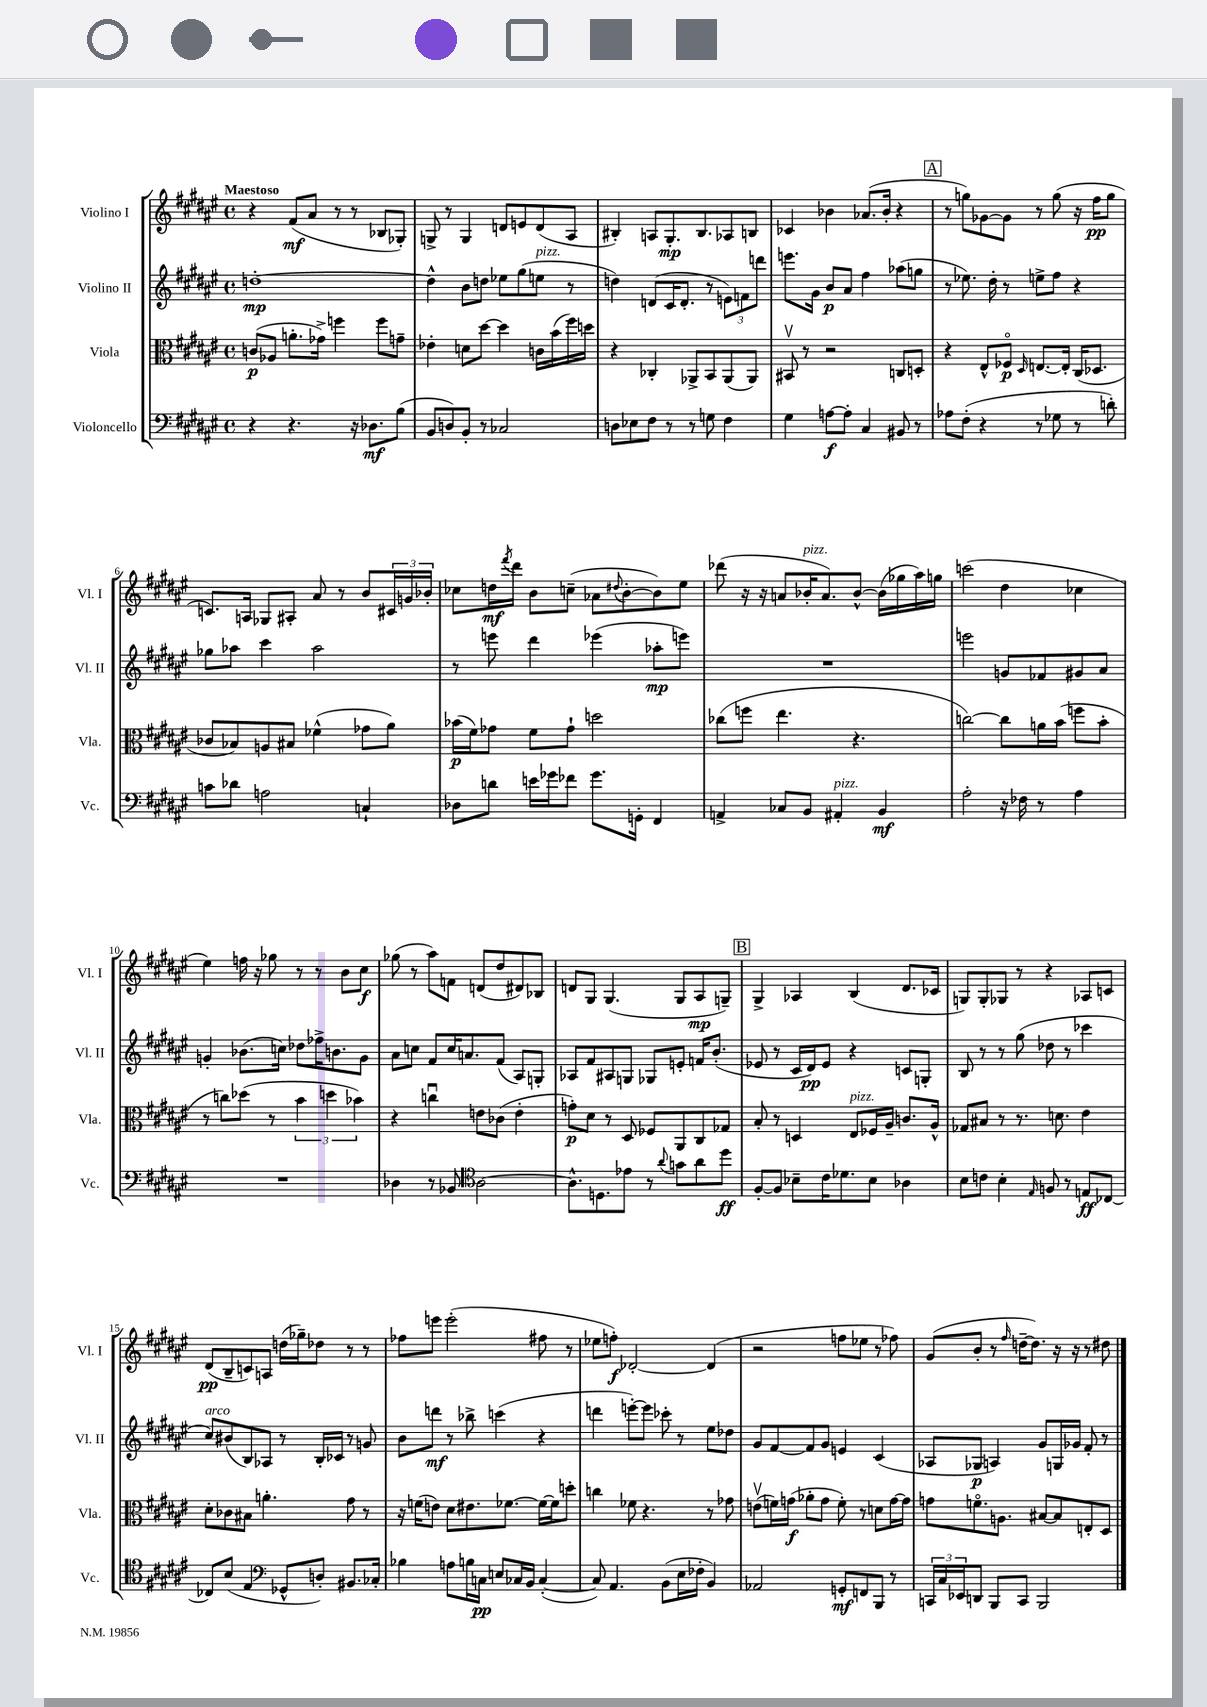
<<
\new StaffGroup <<
\new Staff = "s0" \with { instrumentName = "Violino I" shortInstrumentName = "Vl. I" } {
    \clef treble \key fis \major \defaultTimeSignature \time 4/4 \tempo "Maestoso"
    r4 fis'8\mf( ais'8 r8 r8 bes8 ges8-.) |
    g8-> r8 g4 d'8 e'8 d'8( ais8 |
    bis4-.) a8 gis8.-.\mp bis8. aes8 b8 |
    ces'4 bes'4 aes'8.( bes'16-. r4 |
    \mark \markup { \box "A" } r8 g''8) ges'8~ ges'8 r8 g''8( r16 fis''16\pp g''8 |
    c'8.) a16 ges8 ais8-. ais'8 r8 b'8 \tuplet 3/2 { cis'16 g'16 bes'16-. } |
    ces''8 d''16\mf \acciaccatura { fis'''8 } dis'''16 b'8 c''8--( aes'8 \appoggiatura { dis''8 } b'8~-. b'8) eis''8 |
    des'''8( r16 r16 a'8 bes'16-.^\markup { \italic "pizz." } a'8.) bes'8~-^ bes'16( ges''16 ais''16) g''16 |
    c'''2( dis''4 ces''4 |
    eis''4) f''16 r16 ges''8 r8 r8 b'8 cis''8\f |
    ges''8( r8 ais''8) f'8 d'8( dis''8 dis'8) bes8 |
    d'8 gis8 gis4.( gis8 ais8\mp g8--) |
    \mark \markup { \box "B" } gis4-> aes4 b4( dis'8. ces'16 |
    g8) g8-. ges8 r8 r4 aes8 c'8 |
    dis'8\pp( b8-- c'8) a8 d''16( ges''16--) des''8 r8 r8 |
    fes''8 e'''8 e'''2-.( fis''8 r8 |
    ees''8 f''8-.\f) des'2~-. des'4( |
    r2 f''8 ees''8 r8 fes''8) |
    gis'8( b'8-. r8 \grace { fis''16 } d''16~-- d''8.) r16 r16 r8 dis''8 \bar "|." |
}
\new Staff = "s1" \with { instrumentName = "Violino II" shortInstrumentName = "Vl. II" } {
    \clef treble \key fis \major \defaultTimeSignature \time 4/4
    d''1~-.\mp |
    d''4-^ b'8 d''8 ees''8 gis''8( e''8^\markup { \italic "pizz." } r8 |
    d''4) d'8( cis'16 d'8.-. r8 \tuplet 3/2 { e'8) f'8 d'''8 } |
    e'''8. gis'16 b'8\p ais'8 fis''4 aes''8( g''8 |
    \mark \markup { \box "A" } r8 ees''8.) dis''16-. r8 e''8-> fis''8 r4 |
    ges''8 aes''8 cis'''4 aes''2 |
    r8 e'''8 dis'''4 ees'''4( aes''8-.\mp e'''8) |
    R1 |
    e'''2 g'8 fes'8 gis'8 ais'8 |
    g'4-. bes'8.( c''16) des''8 fes''16-> b'8. g'8 |
    ais'8 c''8 fis'8 c''16 a'8. fis'8( ais8) g8-. |
    aes8 fis'8 ais8 g8 ges8 e'8-. f'16 b'8.-.( |
    \mark \markup { \box "B" } ees'8 r8 cis'16 dis'16\pp) ees'8 r4 c'8 g8-. |
    b8 r8 r8 gis''8( des''8 r8 ces'''4 |
    cis''8^\markup { \italic "arco" }) bis'8( b8) aes8 r8 b16-. ces'16 r8 g'8 |
    b'8 d'''8\mf r8 bes''8-> c'''4( r4 |
    d'''4 e'''8~-.) e'''8 ces'''8-. r8 eis''8 des''8 |
    gis'8 fis'8~ fis'8 gis'8 e'4 cis'4( |
    aes8 ges8\p a4) gis'8 g16 ges'16 fis'8-. r8 \bar "|." |
}
\new Staff = "s2" \with { instrumentName = "Viola" shortInstrumentName = "Vla." } {
    \clef alto \key fis \major \defaultTimeSignature \time 4/4
    c'8\p( aes8 a'8.-. ges'16->) f''4 f''8 g'8-- |
    ees'4-. d'8 dis''8~ dis''4 c'16 b'16( fis''16) d''16 |
    r4 ces4-. aes,8-> b,8 aes,8( aes,8) |
    bis,8\upbow r8 r2 c8 d8-. |
    \mark \markup { \box "A" } r4 eis8-^ fes8\flageolet\p \grace { dis16 } e8.~ e16-. cis16( des8. |
    ces'8 bes8) a8 bis8 fes'4-^( ges'8 ais'8) |
    bes'16\p( fis'16) ges'8 fis'8 ges'8-! d''2 |
    ces''8( f''8 eis''4. r4. |
    c''2~) c''8 a'16 b'16( f''8 b'8-. |
    r8 c''8) des''8( r8 \tuplet 3/2 { b'4 d''4 bes'4) } |
    r4 c''4\downbow e'8 ces'8( e'4-. |
    g'8-.\p) dis'8 r8 dis8 fes8 ais,8 cis8 ges8 |
    \mark \markup { \box "B" } b8-. r8 d4 eis8^\markup { \italic "pizz." } fes16 ais16-- c'8. ais16-^ |
    ges8 bis8 r8 r8. d'8. eis'4 |
    dis'8-. ces'8 bis8 a'4.-. gis'8 r8 |
    r16 f'16( e'8) dis'8 eis'8. fes'8.~ fes'16~ fes'16 d''8-. |
    c''4 fes'8 r4. r8 ges'8 |
    e'8\upbow( f'16) g'16\f( aes'8-. g'8 f'8-.) r8 d'8 g'16~ g'16 |
    g'8 f'8.\flageolet a8. bis8~ bis8 e8-. dis8 \bar "|." |
}
\new Staff = "s3" \with { instrumentName = "Violoncello" shortInstrumentName = "Vc." } {
    \clef bass \key fis \major \defaultTimeSignature \time 4/4
    r4 r4. r16 des8.\mf b8( |
    b,8 d8) b,8-. r8 ces2 |
    d8 ees8 fis8 r8 r8 g8 fis4 |
    gis4 a8~\f a8-. cis4 bis,8 r8 |
    \mark \markup { \box "A" } aes8 fis8-.( r4 r8 ges8 r8 d'8-.) |
    c'8 des'8 a2 c4-! |
    des8 d'8 e'16 ges'16 fes'8 ges'8. g,16-. fis,4 |
    a,4-> ces8 b,8 ais,4-.^\markup { \italic "pizz." } b,4\mf |
    ais2-. r16 fes16 r8 ais4 |
    R1 |
    des4 r8 bes,8 \clef tenor ais2~ |
    ais8.-^ d8. ees'8 r8 \appoggiatura { ais'8 } g'8 ais'8 dis''8\ff |
    \mark \markup { \box "B" } fis8~-. fis8 bes8-- cis'16 des'8. bes8 aes4 |
    b8 c'8 b4-. \grace { eis16 } f8 r8 e8\ff ces8~ |
    ces8 b8( eis4 \clef bass ges,8-^ d8-.) bis,8. ces16-. |
    bes4 a8 b16 c16\pp e8 ces16 b,16 ces4~-.( |
    ces8) ais,4. b,8( eis16 fes16-. b,4) |
    aes,2 g,8-.\mf f,8 b,,8 r8 |
    \tuplet 3/2 { c,16 cis16 ees,16 } d,8 b,,8 c,8 b,,2 \bar "|." |
}
>>
>>
